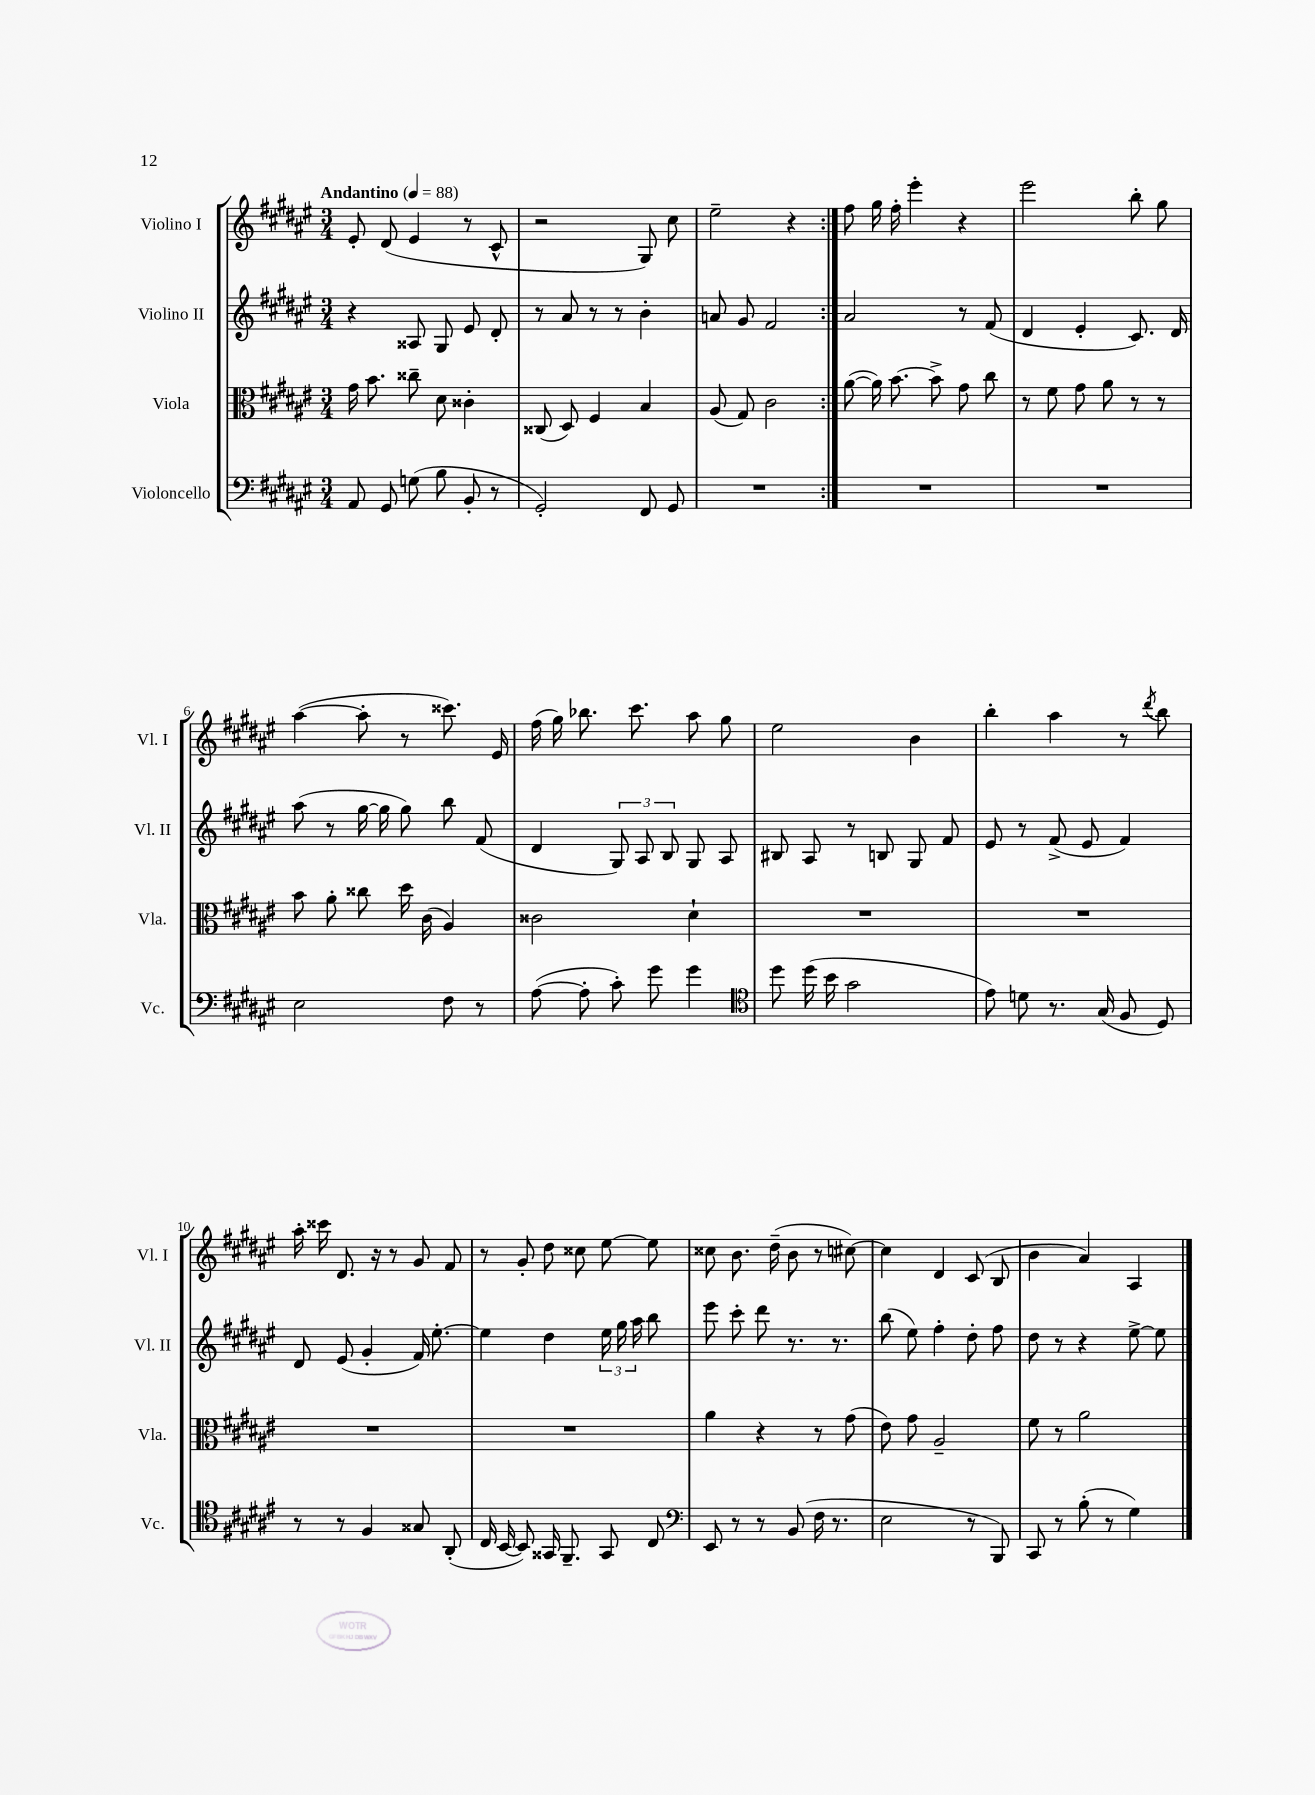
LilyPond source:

<<
\new StaffGroup <<
\new Staff = "s0" \with { instrumentName = "Violino I" shortInstrumentName = "Vl. I" } {
    \clef treble \key fis \major \numericTimeSignature \time 3/4 \tempo "Andantino" 4 = 88
    \autoBeamOff \repeat volta 2 { eis'8-. dis'8( eis'4 r8 cis'8-^ |
    r2 gis8) cis''8 |
    eis''2-- r4 | }
    fis''8 gis''16 fis''16-. eis'''4-. r4 |
    eis'''2 b''8-. gis''8 |
    ais''4~( ais''8-. r8 cisis'''8.) eis'16 |
    fis''16( gis''16) bes''8. cis'''8. ais''8 gis''8 |
    eis''2 b'4 |
    b''4-. ais''4 r8 \acciaccatura { dis'''8 } b''8 |
    ais''16-. cisis'''16 dis'8. r16 r8 gis'8 fis'8 |
    r8 gis'8-. dis''8 cisis''8 eis''8~ eis''8 |
    cisis''8 b'8. dis''16--( b'8 r8 cis''8~) |
    cis''4 dis'4 cis'8( b8 |
    b'4 ais'4) ais4 \bar "|." |
}
\new Staff = "s1" \with { instrumentName = "Violino II" shortInstrumentName = "Vl. II" } {
    \clef treble \key fis \major \numericTimeSignature \time 3/4
    \autoBeamOff \repeat volta 2 { r4 aisis8 gis8 eis'8 dis'8-. |
    r8 ais'8 r8 r8 b'4-. |
    a'8 gis'8 fis'2 | }
    ais'2 r8 fis'8( |
    dis'4 eis'4-. cis'8.) dis'16 |
    ais''8( r8 gis''16~ gis''16 gis''8) b''8 fis'8( |
    dis'4 \tuplet 3/2 { gis8) ais8 b8 } gis8 ais8 |
    bis8 ais8 r8 b8 gis8 fis'8 |
    eis'8 r8 fis'8->( eis'8 fis'4) |
    dis'8 eis'8( gis'4-. fis'16) eis''8.~-. |
    eis''4 dis''4 \tuplet 3/2 { eis''16 gis''16 ais''16 } b''8 |
    eis'''8 cis'''8-. dis'''8 r8. r8. |
    b''8( eis''8) fis''4-. dis''8-. fis''8 |
    dis''8 r8 r4 eis''8~-> eis''8 \bar "|." |
}
\new Staff = "s2" \with { instrumentName = "Viola" shortInstrumentName = "Vla." } {
    \clef alto \key fis \major \numericTimeSignature \time 3/4
    \autoBeamOff \repeat volta 2 { gis'16 b'8. cisis''8-- dis'8 cisis'4-. |
    cisis8( dis8) fis4 b4 |
    ais8( gis8) cis'2 | }
    ais'8~( ais'16) b'8.~ b'8-> gis'8 cis''8 |
    r8 fis'8 gis'8 ais'8 r8 r8 |
    b'8 ais'8-. cisis''8 dis''16 cis'16( ais4) |
    cisis'2 dis'4-! |
    R2. |
    R2. |
    R2. |
    R2. |
    ais'4 r4 r8 gis'8( |
    eis'8) gis'8 ais2-- |
    fis'8 r8 ais'2 \bar "|." |
}
\new Staff = "s3" \with { instrumentName = "Violoncello" shortInstrumentName = "Vc." } {
    \clef bass \key fis \major \numericTimeSignature \time 3/4
    \autoBeamOff \repeat volta 2 { ais,8 gis,8 g8( b8 b,8-. r8 |
    gis,2-.) fis,8 gis,8 |
    R2. | }
    R2. |
    R2. |
    eis2 fis8 r8 |
    ais8~( ais8-. cis'8-.) gis'8 gis'4 |
    \clef tenor dis''8 dis''16( b'16 gis'2 |
    eis'8) d'8 r8. gis16( fis8 dis8) |
    r8 r8 fis4 gisis8 ais,8-.( |
    cis16 b,16~ b,8) gisis,16 fis,8.-- gisis,8 cis8 |
    \clef bass eis,8 r8 r8 b,8( fis16 r8. |
    eis2 r8 b,,8) |
    cis,8 r8 b8-.( r8 gis4) \bar "|." |
}
>>
>>
